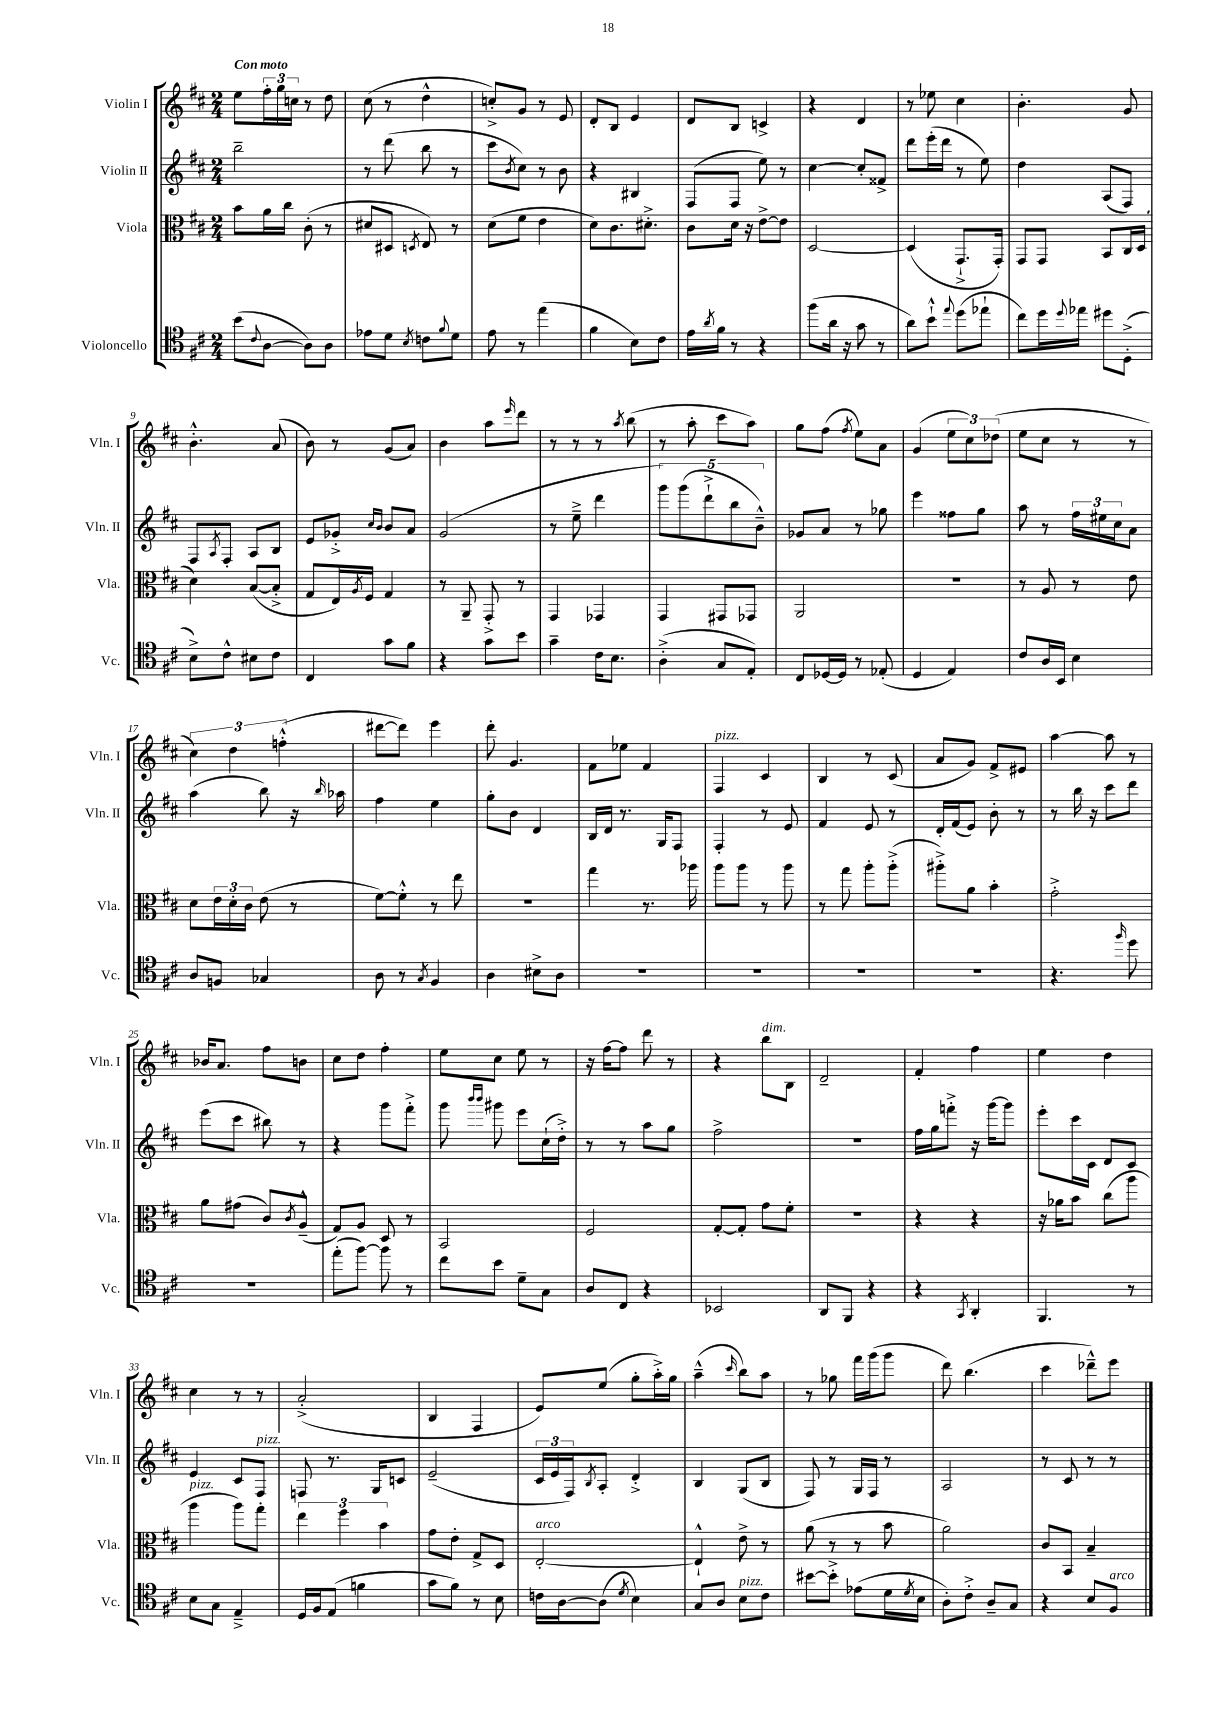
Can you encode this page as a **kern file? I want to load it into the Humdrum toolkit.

**kern	**kern	**kern	**kern
*staff4	*staff3	*staff2	*staff1
*clefC4	*clefC3	*clefG2	*clefG2
*k[f#c#]	*k[f#c#]	*k[f#c#]	*k[f#c#]
*M2/4	*M2/4	*M2/4	*M2/4
(8b	8b	2bb~	8ee
8qqc#	.	.	.
[8A	16a	.	24ff#'
.	.	.	24gg
.	16cc#	.	.
.	.	.	24cc
8A])	(8c#'	.	8r
8A	8r	.	8dd
=	=	=	=
8e-	8d#	8r	(8cc#
8d	8D#	(8ddd	8r
8qB	8qD	.	.
8c	8E)	8bb	4dd^^
8qqf#	.	.	.
8d	8r	8r	.
=	=	=	=
8e	(8d	8ccc#	8cc'^)
.	.	8qb	.
8r	8f#	8cc#)	8g
(4ee	4e	8r	8r
.	.	8b	8e
=	=	=	=
4f#	8d)	4r	8d'
.	8.c#	.	8B
8B)	.	4B#	4e
.	8.d#'^	.	.
8c#	.	.	.
=	=	=	=
16e	8c#	(8F#	8d
8qa	.	.	.
16f#	.	.	.
8r	16d	8F#	8B
.	16r	.	.
4r	[8e^	8ee)	4c^
.	8e]	8r	.
=	=	=	=
(8ff#	[2D	[4cc#	4r
16a	.	.	.
16r	.	.	.
8g	.	8cc#']	4d
8r	.	8f##^	.
=	=	=	=
8a)	(4D]	8ddd	8r
8b`^^	.	(16eee'	8ee-
.	.	16ddd	.
8qqee	.	.	.
(8dd	8.GG`^	8r	4cc#
8ee-`	.	8ee)	.
.	16GG')	.	.
=	=	=	=
8cc#)	8GG	4dd	4.b'
16dd	8GG	.	.
8qqdd	.	.	.
16ee-	.	.	.
8dd#	8BB	(8A	.
(8D'^	16C#	8F#)	8g
.	(16D	.	.
=	=	=	=
8B^)	4d)	8F#	4.b'^^
.	.	8qA	.
8c#^^	.	8F#'	.
8B#	([8B	8A	.
8c#	8B'^]	8B	(8a
=	=	=	=
4C#	8G	8e	8b)
.	16E)	8g-'^	8r
.	8qA	.	.
.	16F#	.	.
.	.	16qqcc#	.
.	.	16qqb	.
8g	4G	8b	(8g
8f#	.	8a	8a)
=	=	=	=
4r	8r	(2g	4b
.	8AA~	.	.
8g	8GG'^	.	8aa
.	.	.	16qqeee
8b	8r	.	8ddd
=	=	=	=
4g~	4GG	8r	8r
.	.	8ee~^	8r
16c#	4GG-	4ddd	8r
8.B	.	.	.
.	.	.	8qaa
.	.	.	(8bb
=	=	=	=
(4A'^	4GG	10ggg)	8r
.	.	(10ggg	.
.	.	.	8aa'
.	.	10ddd`^	.
8G	8GG#	.	8ccc#
.	.	10bb	.
8E')	8GG-	.	8aa)
.	.	10b~^^)	.
=	=	=	=
8C#	2AA	8g-	8gg
[16D-	.	8a	(8ff#
16D-]	.	.	.
.	.	.	8qff#
8r	.	8r	8ee)
(8E-'	.	8gg-	8a
=	=	=	=
4D	2r	4eee	(4g
4E)	.	8ff##	12ee
.	.	.	12cc#)
.	.	8gg	.
.	.	.	(12dd-
=	=	=	=
8c#	8r	8aa	8ee
16A	8A	8r	8cc#
16BB	.	.	.
4B	8r	24ff#	8r
.	.	24ee#	.
.	.	24cc#	.
.	8e	8a	8r
=	=	=	=
8A	8d	(4aa	6cc#)
8F	24e	.	.
.	24d'	.	6dd
.	24c#	.	.
4G-	(8e	8bb)	.
.	.	.	(6ff'^^
.	8r	16r	.
.	.	16qqbb	.
.	.	16aa-	.
=	=	=	=
8A	[8f#)	4ff#	[8ddd#
8r	8f#'^^]	.	8ddd#])
8qG	.	.	.
4F#	8r	4ee	4eee
.	8ee	.	.
=	=	=	=
4A	2r	8gg'	8ddd'
.	.	8b	4.g
8B#^	.	4d	.
8A	.	.	.
=	=	=	=
2r	4gg	16B	8f#
.	.	16d	.
.	.	8.r	8ee-
.	8.r	.	4f#
.	.	16G	.
.	.	8F#	.
.	16aa-	.	.
=	=	=	=
2r	8aa	4F#'	4F#
.	8aa	.	.
.	8r	8r	4c#
.	8aa	8e	.
=	=	=	=
2r	8r	4f#	4B
.	8gg	.	.
.	8aa'	8e	8r
.	(8aa'^	8r	(8c#
=	=	=	=
2r	8aa#'^)	16d'	8a
.	.	(16f#	.
.	8a	8e)	8g)
.	4b'	8b'	8f#^
.	.	8r	8e#
=	=	=	=
4.r	2g'^	8r	[4aa
.	.	16bb	.
.	.	16r	.
.	.	8ccc#	8aa]
16qqff#	.	.	.
8dd	.	8ddd	8r
=	=	=	=
2r	8a	(8eee	16b-
.	.	.	8.a
.	(8g#	8ccc#	.
.	8c#)	8bb#)	8ff#
.	8qc#	.	.
.	(8A~^^	8r	8b
=	=	=	=
(8ee'	8G)	4r	8cc#
[8ff#)	8A	.	8dd
8ff#]	8D	8ggg	4ff#'
8r	8r	8fff#'^	.
=	=	=	=
8cc#	2BB	8ggg	8ee
.	.	16qqbbb	.
.	.	16qqbbb	.
8b	.	8ggg#	8cc#
8d~	.	8eee	8ee
8G	.	(16cc#`	8r
.	.	16dd'^)	.
=	=	=	=
8A	2F#	8r	16r
.	.	.	[16ff#
8C#	.	8r	8ff#]
4r	.	8aa	8ddd
.	.	8gg	8r
=	=	=	=
2BB-	[8G'	2ff#^	4r
.	8G']	.	.
.	8g	.	8bb
.	8f#'	.	8B
=	=	=	=
8AA	2r	2r	2d~
8FF#	.	.	.
4r	.	.	.
=	=	=	=
4r	4r	16ff#	4f#'
.	.	16gg	.
.	.	8fff'^	.
8qGG	.	.	.
4AA'	4r	16r	4ff#
.	.	[16ggg	.
.	.	8ggg]	.
=	=	=	=
4.FF#	16r	8eee'	4ee
.	16a-	.	.
.	8b	16ccc#	.
.	.	16c#	.
.	(8cc#	8d	4dd
8r	8aa	8c#	.
=	=	=	=
8B	4aa	4e	4cc#
8G	.	.	.
4E~^	8aa)	8c#	8r
.	8gg'	8F#	8r
=	=	=	=
16D	6ee	8F	(2a'^
16F#	.	.	.
(8E	.	8.r	.
.	6ff#	.	.
4f	.	.	.
.	.	16G	.
.	6b	.	.
.	.	8c	.
=	=	=	=
8g	8g	(2e~	4B
8f#)	8e'	.	.
8r	8G^	.	4F#
8B	8D	.	.
=	=	=	=
16c	[2E'	24c#	8e)
.	.	24e	.
[16A	.	.	.
.	.	24F#)	.
.	.	8qB	.
(8A]	.	8A'	(8ee
8qd	.	.	.
4B)	.	4d'^	8gg'
.	.	.	16aa'^)
.	.	.	16gg
=	=	=	=
8G	4E`^^]	4B	(4aa~^^
8A	.	.	.
.	.	.	16qqccc#
8B	8e^	(8G	8bb)
8c#	8r	8B	8aa
=	=	=	=
[8b#	(8a	8F#)	8r
8b#'^]	8r	8r	8gg-
(8e-	8r	16G	16fff#
.	.	16F#	(16ggg
16d	8b	8r	8ggg
8qd	.	.	.
16B	.	.	.
=	=	=	=
8A')	2a)	2A	8ddd)
8c#'^	.	.	(4.bb
8A~	.	.	.
8G	.	.	.
=	=	=	=
4r	8c#	8r	4ccc#
.	8BB	8c#	.
8B	4B~	8r	8ddd-~^^)
8F#	.	8r	8eee
==	==	==	==
*-	*-	*-	*-
